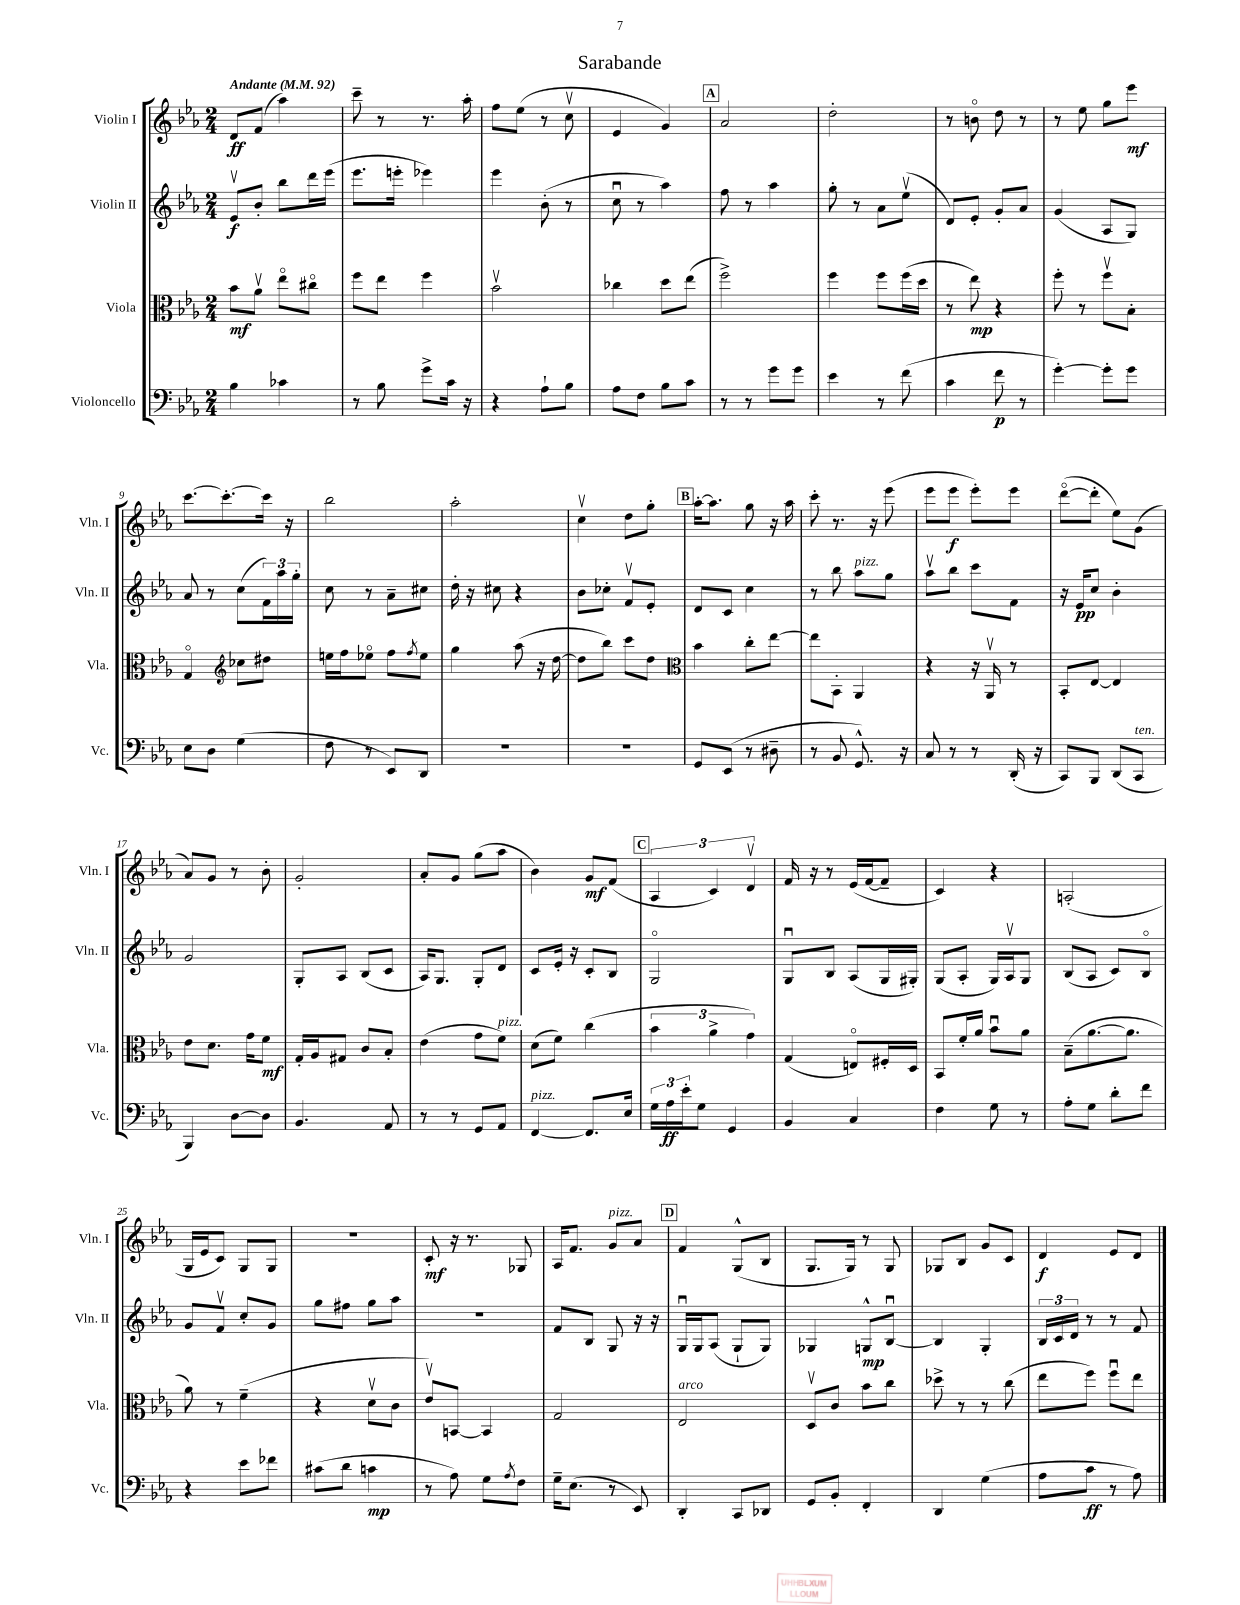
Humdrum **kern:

**kern	**kern	**kern	**kern
*staff4	*staff3	*staff2	*staff1
*clefF4	*clefC3	*clefG2	*clefG2
*k[b-e-a-]	*k[b-e-a-]	*k[b-e-a-]	*k[b-e-a-]
*M2/4	*M2/4	*M2/4	*M2/4
*MM92	*MM92	*MM92	*MM92
4B-	8b-	8e-v	8d
.	8a-v	8b-'	(8f
4c-	8ee-o	8bb-	4aa-)
.	8cc#o	16ddd	.
.	.	(16eee-	.
=	=	=	=
8r	8ff	8.eee-	8ccc~
8B-	8ee-	.	8r
.	.	16eee'	.
8g^	4ff	4eee-)	8.r
16c	.	.	.
16r	.	.	16aa-'
=	=	=	=
4r	2b-v	4eee-	8ff
.	.	.	(8ee-
8A-`	.	(8b-'	8r
8B-	.	8r	8ccv
=	=	=	=
8A-	4cc-	8ccu	4e-
8F	.	8r	.
8B-	8dd	4aa-)	4g)
8c	(8ee-	.	.
=	=	=	=
8r	2ff^)	8ff	2a-
8r	.	8r	.
8g	.	4aa-	.
8g	.	.	.
=	=	=	=
4e-	4ff	8gg'	2dd'
.	.	8r	.
8r	8ff	8a-	.
(8f	(16ff	(8ee-v	.
.	16dd	.	.
=	=	=	=
4c	8r	8d)	8r
.	8ee-)	8e-'	8bo
8f	4r	8g'	8dd
8r	.	8a-	8r
=	=	=	=
[4g')	8ff'	(4g	8r
.	8r	.	8ee-
8g']	8ffv	8A-	8gg
8g	8B-'	8G)	8eee-
=	=	=	=
8E-	4Go	8a-	[8.ccc
8D	.	8r	.
.	.	.	8.ccc'_
*	*clefG2	*	*
(4G	8cc-	(8cc	.
.	8dd#	24f)	16ccc]
.	.	24aa-	.
.	.	.	16r
.	.	24gg'	.
=	=	=	=
8F	16ee	8cc	2bb-
.	16ff	.	.
8r	8ee-o	8r	.
8EE-)	8ff	8a-~	.
.	8qff	.	.
8DD	8ee-	8cc#	.
=	=	=	=
2r	4gg	16dd'	2aa-'
.	.	16r	.
.	.	8cc#	.
.	(8aa-	4r	.
.	16r	.	.
.	[16dd	.	.
=	=	=	=
2r	8dd]	8b-	4ccv
.	8bb-)	8cc-'	.
.	8ccc	8fv	8dd
.	8dd	8e-'	8gg'
=	=	=	=
*	*clefC3	*	*
8GG	4b-	8d	[16aa-'
.	.	.	8.aa-]
(8EE-	.	8c	.
8r	8cc'	4cc	8gg
8D#~	[8ee-	.	16r
.	.	.	16aa-
=	=	=	=
8r	8ee-]	8r	8ccc'
8BB-	8BB-'	8bb-	8.r
8.GG^^)	4AA-	8aa-	.
.	.	.	16r
.	.	8gg	(8eee-
16r	.	.	.
=	=	=	=
8C	4r	8aa-v	8eee-
8r	.	8bb-	8eee-
8r	16r	8ccc	8eee-')
.	16AA-v	.	.
(16DD'	8r	8f	8eee-
16r	.	.	.
=	=	=	=
8CC)	8BB-'	16r	([8dddo
.	.	16e-	.
8BBB-	[8E-	8cc	8ddd']
(8DD	4E-]	4b-'	8ee-)
8CC	.	.	(8g
=	=	=	=
4BBB-)	8e-	2g	8a-)
.	8.d	.	8g
[8D	.	.	8r
.	16g	.	.
8D]	8f	.	8b-'
=	=	=	=
4.BB-	16G'	8G'	2g'
.	16A-	.	.
.	8G#	8A-	.
.	8c	(8B-	.
8AA-	8B-'	8c	.
=	=	=	=
8r	(4e-	16A-)	8a-'
.	.	8.G	.
8r	.	.	8g
8GG	8g	8G'	(8gg
8AA-	8f)	8d	8aa-
=	=	=	=
[4FF	(8d	8c	4b-)
.	8f)	16e-'	.
.	.	16r	.
8.FF]	(4cc	8c'	8g
.	.	8B-	(8f
16E-	.	.	.
=	=	=	=
24G	6b-	2Go	6A-
24A-	.	.	.
24e-'	.	.	.
8G	.	.	.
.	6a-^	.	6c)
4GG	.	.	.
.	6g)	.	6dv
=	=	=	=
4BB-	(4G	8Gu	16f
.	.	.	16r
.	.	8B-	8r
4C	8Eo)	(8A-	(16e-
.	.	.	[16f
.	16F#'	16G	8f~]
.	16D	16G#')	.
=	=	=	=
4F	8BB-	(8G	4c)
.	16f'	8A-'	.
.	16a-	.	.
8G	8b-u	16G)	4r
.	.	16A-v	.
8r	8a-	8G	.
=	=	=	=
8A-'	(8B-~	(8B-	(2A'
8G	[8.a-	8A-	.
8d'	.	8c)	.
.	8.a-]	.	.
8f	.	8B-o	.
=	=	=	=
4r	8a-)	8g	16G
.	.	.	16e-
.	8r	8fv	8c)
8e-	(4f~	8cc'	8G
8f-	.	8g	8G
=	=	=	=
(8c#	4r	8gg	2r
8d	.	8ff#	.
4c	8dv	8gg	.
.	8c	8aa-	.
=	=	=	=
8r	8e-v)	2r	8c'
8A-)	[8BB	.	16r
.	.	.	8.r
8G	4BB]	.	.
8qA-	.	.	.
8F	.	.	8G-
=	=	=	=
16G~	2G	8f	16A-
(8.E-	.	.	8.f
.	.	8B-	.
8r	.	8G	8g
8EE-)	.	16r	8a-
.	.	16r	.
=	=	=	=
4DD'	2E-	16Gu	4f
.	.	16G	.
.	.	(8A-	.
8CC	.	8G`	(8G^^
8DD-	.	8G)	8B-
=	=	=	=
8GG	8Dv	4G-	8.G
8BB-'	8c	.	.
.	.	.	16G)
4FF'	8b-	8G^^	8r
.	8cc	[8B-u	8G
=	=	=	=
4DD	8dd-^	4B-]	8G-
.	8r	.	8B-
(4G	8r	4G'	8g
.	(8cc	.	8c
=	=	=	=
8A-	8ee-	24B-	4d
.	.	24c	.
.	.	24d	.
8c	8ff)	8r	.
8r	8ffu	8r	8e-
8A-)	8ee-	8f	8d
==	==	==	==
*-	*-	*-	*-
